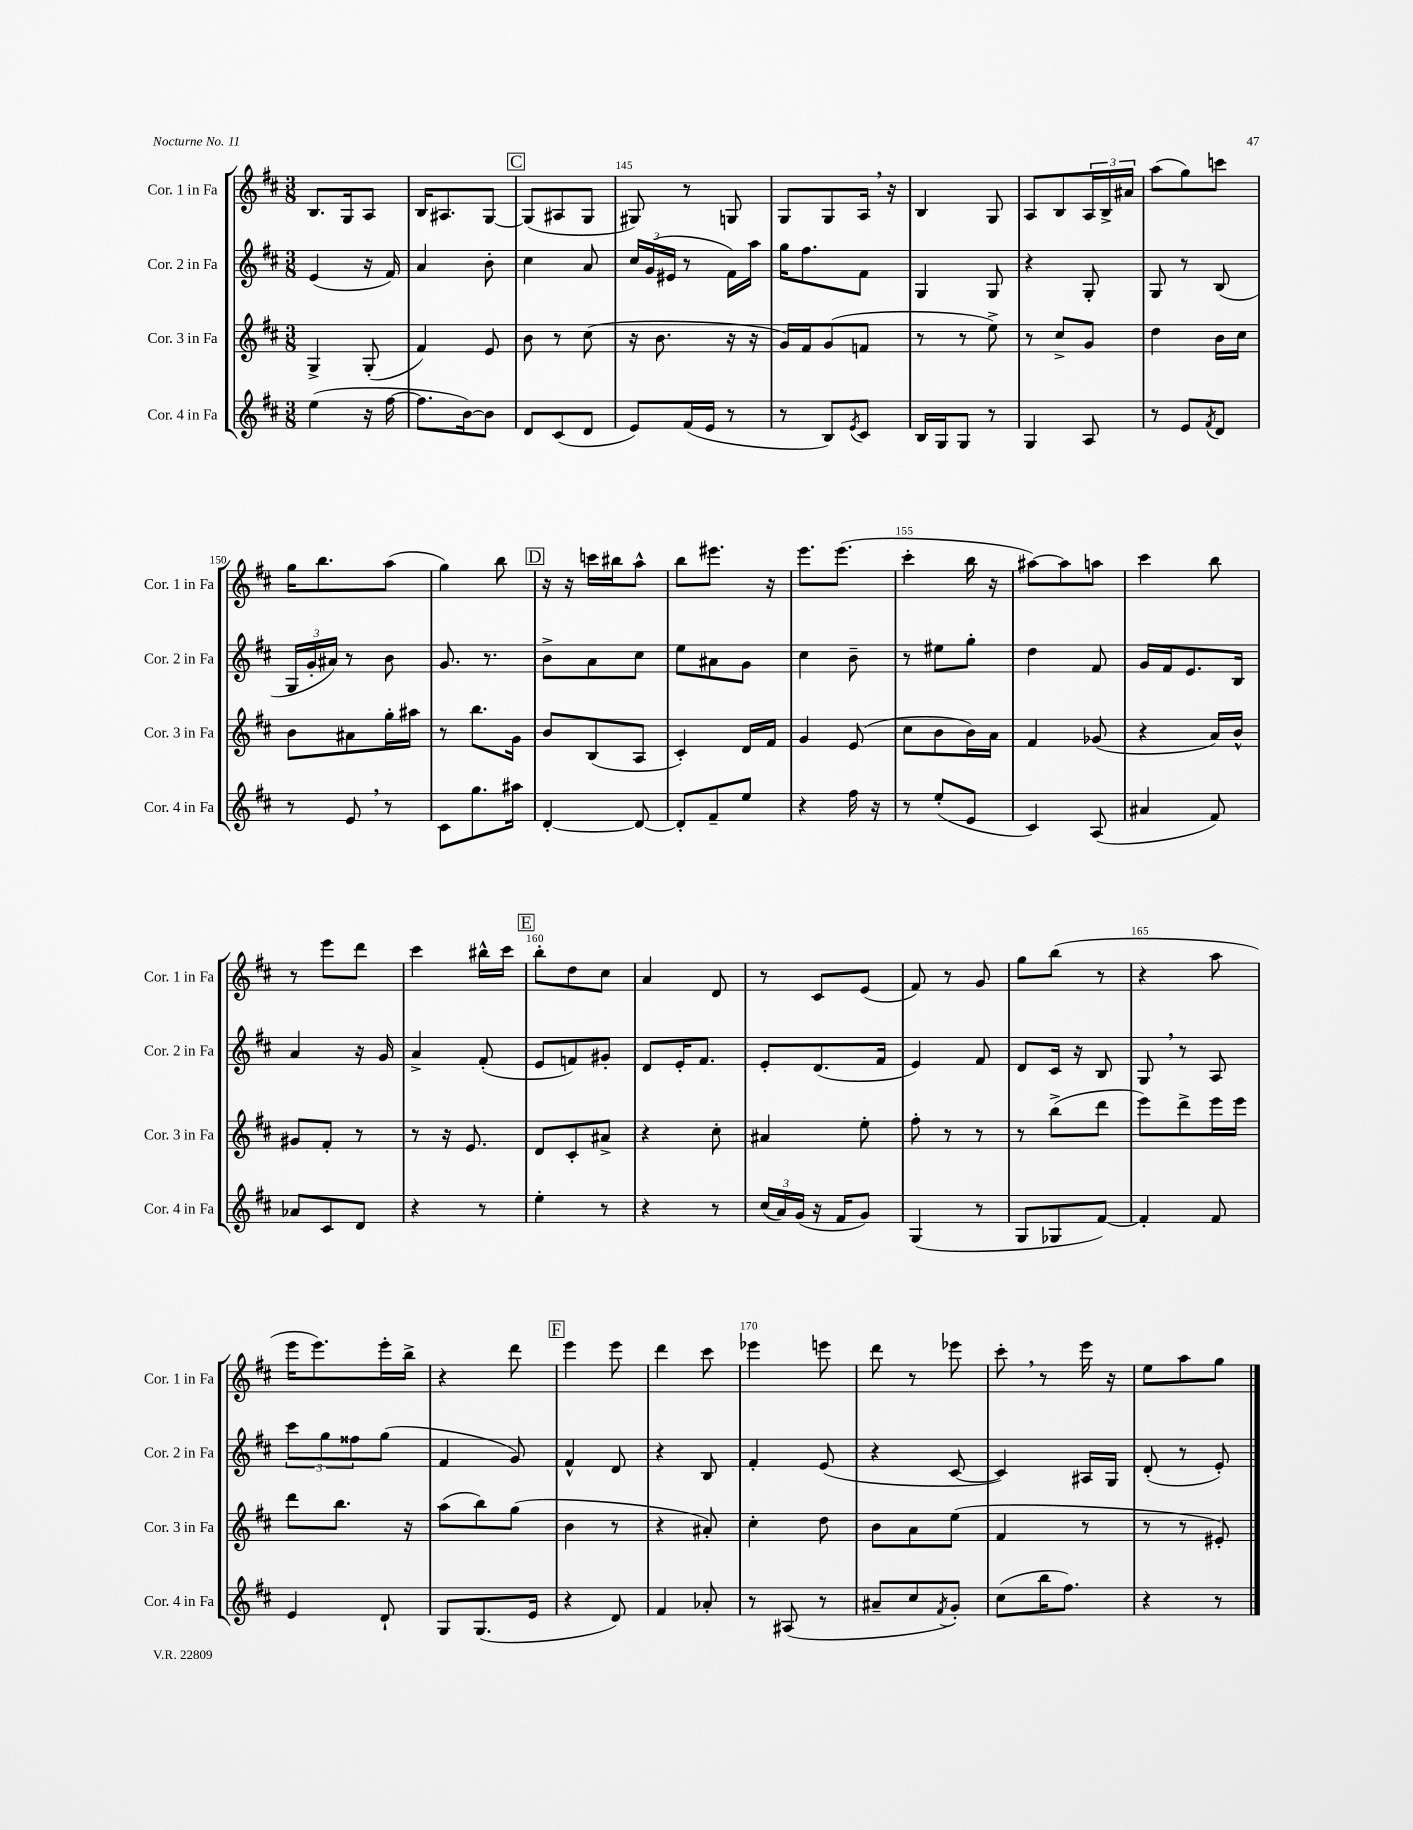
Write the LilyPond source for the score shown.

<<
\new StaffGroup <<
\new Staff = "s0" \with { instrumentName = "Cor. 1 in Fa" shortInstrumentName = "Cor. 1 in Fa" } {
    \clef treble \key d \major \numericTimeSignature \time 3/8
    b8. g16 a8 |
    b16 ais8. g8~ |
    \mark \markup { \box "C" } g8( ais8 g8 |
    gis8) r8 g8 |
    g8 g8 a16 \breathe r16 |
    b4 g8 |
    a8 b8 \tuplet 3/2 { a16 b16-> ais'16 } |
    a''8( g''8) c'''8 |
    g''16 b''8. a''8( |
    g''4) b''8 |
    \mark \markup { \box "D" } r16 r16 c'''16 bis''16 a''8-^ |
    b''8 eis'''8. r16 |
    e'''8. e'''8.( |
    cis'''4-. b''16 r16 |
    ais''8~) ais''8 a''8 |
    cis'''4 b''8 |
    r8 e'''8 d'''8 |
    cis'''4 bis''16-^ cis'''16 |
    \mark \markup { \box "E" } b''8-. d''8 cis''8 |
    a'4 d'8 |
    r8 cis'8 e'8( |
    fis'8) r8 g'8 |
    g''8 b''8( r8 |
    r4 a''8 |
    e'''16 e'''8.) e'''16-. b''16-> |
    r4 d'''8 |
    \mark \markup { \box "F" } e'''4 e'''8 |
    d'''4 cis'''8 |
    ees'''4 e'''8 |
    d'''8 r8 ees'''8 |
    cis'''8-. \breathe r8 e'''16 r16 |
    e''8 a''8 g''8 \bar "|." |
}
\new Staff = "s1" \with { instrumentName = "Cor. 2 in Fa" shortInstrumentName = "Cor. 2 in Fa" } {
    \clef treble \key d \major \numericTimeSignature \time 3/8
    e'4( r16 fis'16) |
    a'4 b'8-. |
    \mark \markup { \box "C" } cis''4 a'8 |
    \tuplet 3/2 { cis''16 g'16( eis'16 } r8 fis'16) a''16 |
    g''16 fis''8. fis'8 |
    g4 g8 |
    r4 g8-. |
    g8 r8 b8( |
    \tuplet 3/2 { g16 g'16-. ais'16) } r8 b'8 |
    g'8. r8. |
    \mark \markup { \box "D" } b'8-> a'8 cis''8 |
    e''8 ais'8 g'8 |
    cis''4 b'8-- |
    r8 eis''8 g''8-. |
    d''4 fis'8 |
    g'16 fis'16 e'8. b16 |
    a'4 r16 g'16 |
    a'4-> fis'8-.( |
    \mark \markup { \box "E" } e'8 f'8) gis'8-. |
    d'8 e'16-. fis'8. |
    e'8-. d'8.( fis'16 |
    e'4) fis'8 |
    d'8 cis'16 r16 b8 |
    g8 \breathe r8 a8 |
    \tuplet 3/2 { cis'''8 g''8 fisis''8 } g''8( |
    fis'4 g'8) |
    \mark \markup { \box "F" } fis'4-^ d'8 |
    r4 b8 |
    fis'4-. e'8( |
    r4 cis'8~ |
    cis'4) ais16 g16 |
    d'8-.( r8 e'8-.) \bar "|." |
}
\new Staff = "s2" \with { instrumentName = "Cor. 3 in Fa" shortInstrumentName = "Cor. 3 in Fa" } {
    \clef treble \key d \major \numericTimeSignature \time 3/8
    g4-> g8-.( |
    fis'4) e'8 |
    \mark \markup { \box "C" } b'8 r8 cis''8( |
    r16 b'8. r16 r16 |
    g'16) fis'16 g'8( f'8 |
    r8 r8 e''8->) |
    r8 cis''8-> g'8 |
    d''4 b'16 cis''16 |
    b'8 ais'8 g''16-. ais''16 |
    r8 b''8. g'16 |
    \mark \markup { \box "D" } b'8 b8( a8 |
    cis'4-.) d'16 fis'16 |
    g'4 e'8( |
    cis''8 b'8 b'16) a'16 |
    fis'4 ges'8( |
    r4 a'16) b'16-^ |
    gis'8 fis'8-. r8 |
    r8 r16 e'8. |
    \mark \markup { \box "E" } d'8 cis'8-. ais'8-> |
    r4 cis''8-. |
    ais'4 e''8-. |
    fis''8-. r8 r8 |
    r8 b''8->( d'''8 |
    e'''8) d'''8-> e'''16 e'''16 |
    d'''8 b''8. r16 |
    a''8( b''8) g''8( |
    \mark \markup { \box "F" } b'4 r8 |
    r4 ais'8-.) |
    cis''4-. d''8 |
    b'8 a'8 e''8( |
    fis'4 r8 |
    r8 r8 eis'8-.) \bar "|." |
}
\new Staff = "s3" \with { instrumentName = "Cor. 4 in Fa" shortInstrumentName = "Cor. 4 in Fa" } {
    \clef treble \key d \major \numericTimeSignature \time 3/8
    e''4( r16 fis''16~ |
    fis''8. b'16~) b'8 |
    \mark \markup { \box "C" } d'8 cis'8( d'8 |
    e'8) fis'16( e'16 r8 |
    r8 b8) \acciaccatura { e'8 } cis'8 |
    b16 g16 g8 r8 |
    g4 a8 |
    r8 e'8 \acciaccatura { fis'8 } d'8 |
    r8 e'8 \breathe r8 |
    cis'8 g''8. ais''16 |
    \mark \markup { \box "D" } d'4~-. d'8~ |
    d'8-. fis'8-- e''8 |
    r4 fis''16 r16 |
    r8 e''8-.( e'8 |
    cis'4) a8( |
    ais'4 fis'8) |
    aes'8 cis'8 d'8 |
    r4 r8 |
    \mark \markup { \box "E" } e''4-. r8 |
    r4 r8 |
    \tuplet 3/2 { cis''16( a'16) g'16( } r16 fis'16 g'8) |
    g4( r8 |
    g8 ges8 fis'8~) |
    fis'4-. fis'8 |
    e'4 d'8-! |
    g8 g8.( e'16 |
    \mark \markup { \box "F" } r4 d'8) |
    fis'4 aes'8-. |
    r8 ais8( r8 |
    ais'8-- cis''8 \acciaccatura { fis'8 } g'8-.) |
    cis''8( b''16 fis''8.) |
    r4 r8 \bar "|." |
}
>>
>>
\layout { \context { \Score currentBarNumber = #142 \override BarNumber.break-visibility = ##(#f #t #t) barNumberVisibility = #(every-nth-bar-number-visible 5) } }
